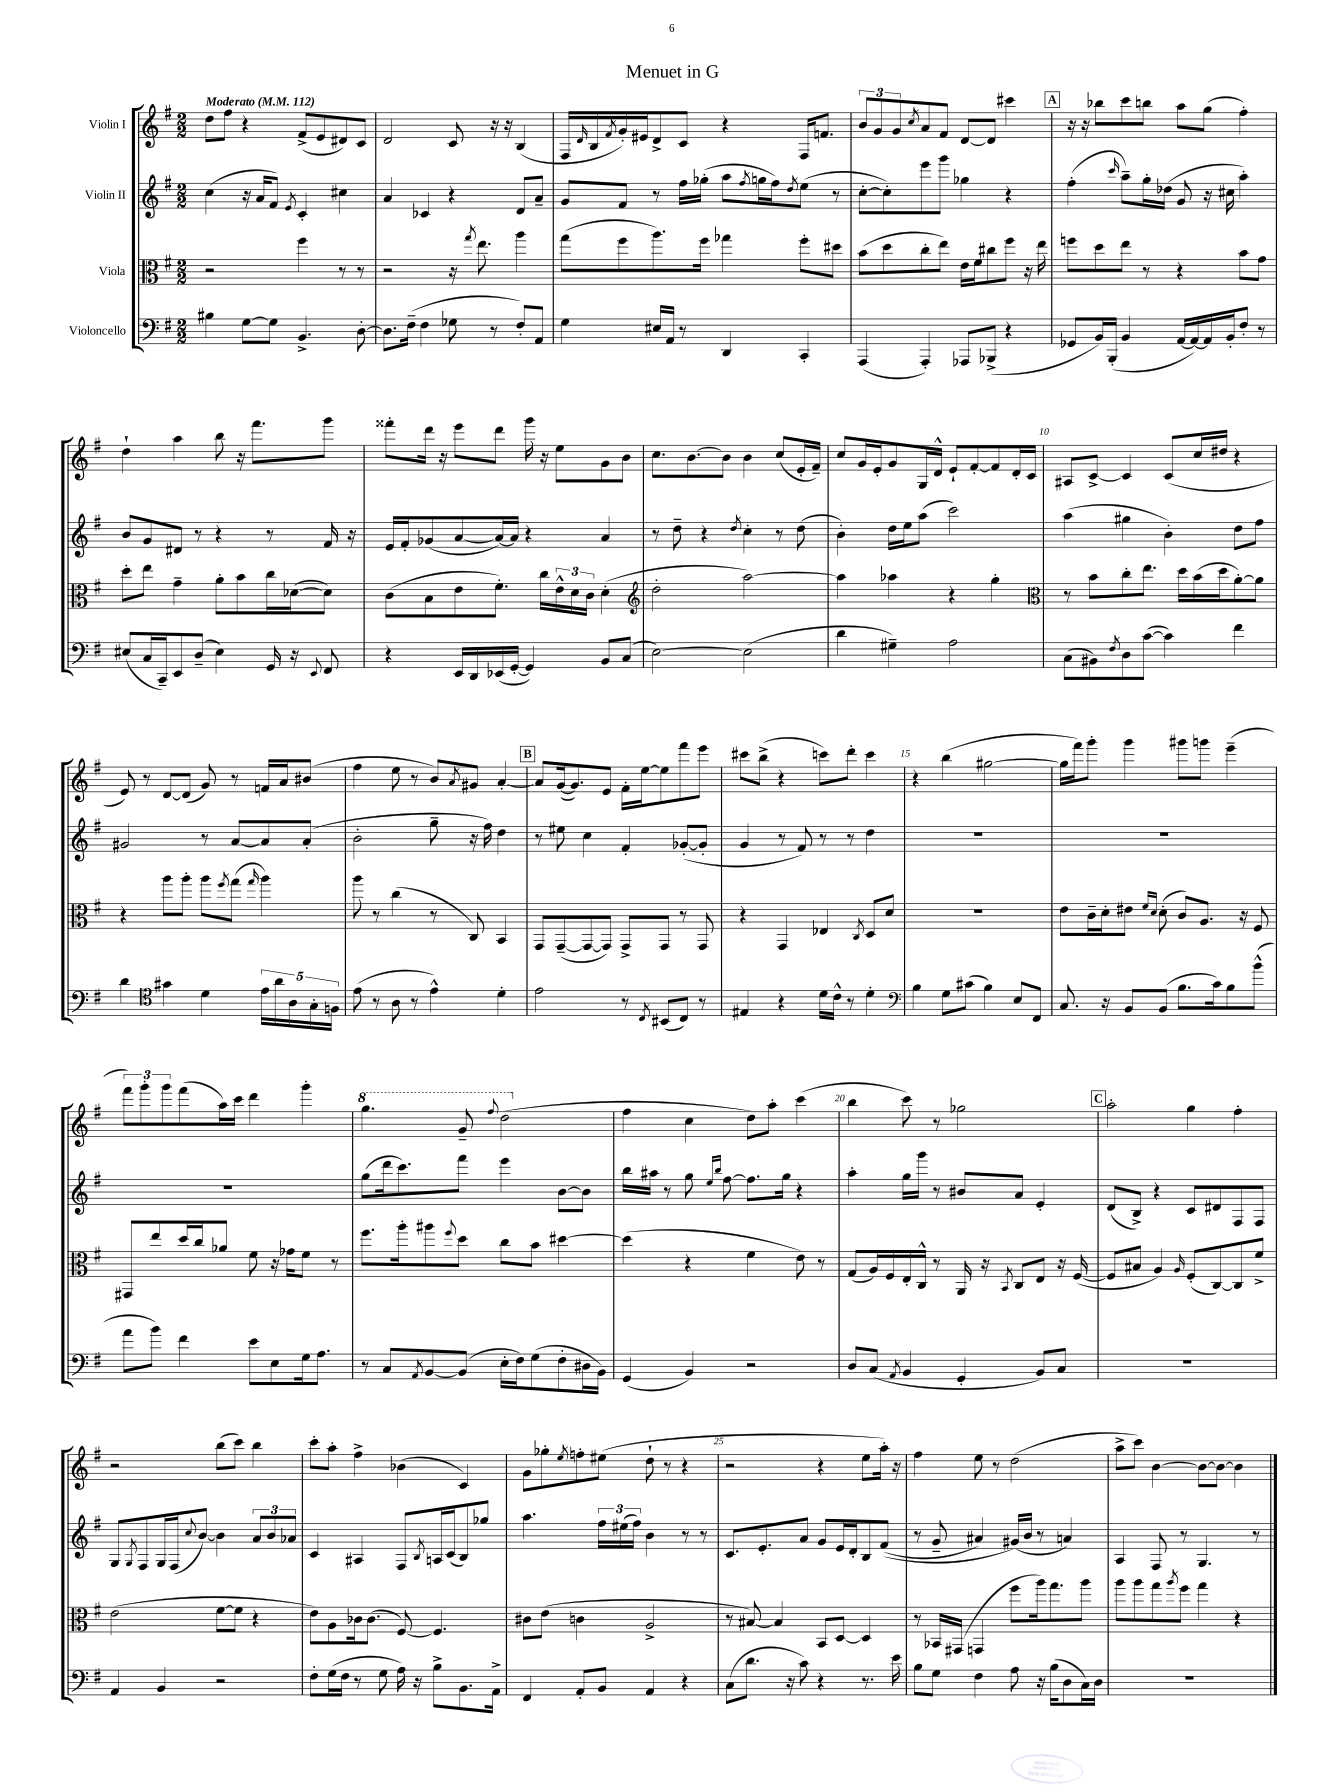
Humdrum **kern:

**kern	**kern	**kern	**kern
*part4	*part3	*part2	*part1
*staff4	*staff3	*staff2	*staff1
*I"Violoncello	*I"Viola	*I"Violin II	*I"Violin I
*clefF4	*clefC3	*clefG2	*clefG2
*k[f#]	*k[f#]	*k[f#]	*k[f#]
*M2/2	*M2/2	*M2/2	*M2/2
*MM112	*MM112	*MM112	*MM112
=1	=1	=1	=1
!	!	!	!LO:TX:a:B:t=Moderato
4B#X\	2r	(4cc\	8dd\L
.	.	.	8ff#\J
[8G\L	.	16r	4r
.	.	16a/KL	.
8G\J]	.	8f#/J)	.
.	.	8qe/	.
4.BB^/	4ff#\	4c'/	(8f#^/L
.	.	.	8e/
.	8r	4cc#X\	8d#X/)
[8D'\	8r	.	8c/J
=2	=2	=2	=2
8.D\L]	2r	4a/	2d/
(16F#~\Jk	.	.	.
4F#\	.	4c-X/	.
8G-X\	16r	4r	8c/
.	8qgg/	.	.
.	8.ee\	.	.
8r	.	.	16r
.	.	.	16r
8F#'/L)	4aa\	8d/L	(4B/
8AA/J	.	8a~/J	.
=3	=3	=3	=3
4G\	(8gg\L	8g/L	16F#/LL
.	.	.	16qqd/
.	.	.	16B/
.	.	.	8qf#/
.	8ff#\	8f#/J	16g'/)
.	.	.	16e#X/J
16E#X/LL	8.aa\)	8r	8d^/
16AA/JJ	.	.	.
8r	.	16ff#\LL	8c/J
.	16ff#\Jk	(16gg-X'\JJ	.
4DD/	4gg-X\	8aa\L	4r
.	.	8qff#/	.
.	.	16ggn\L	.
.	.	16ff#\J)	.
.	.	8qdd/	.
4CC'/	8ff#'\L	(8ee\J	16F#/KL
.	.	.	8.fn/J
.	8dd#X\J	8r	.
=4	=4	=4	=4
(4AAA/	(8b\L	[8cc'\L	12b/L
.	.	.	12g/
.	8dd\	8cc'\])	.
.	.	.	12g/
.	.	.	8qcc/
4AAA'/)	8cc'\	8eee\	8a/
.	8ee\J)	8ggg\J	8f#/J
8AAA-X/L	16e\LL	4gg-X\	[8d/L
.	16f#\J	.	.
(8BBB-X^/J	8cc#X\	.	8d/J]
4r	8ff#\J	4r	4ccc#X\
.	16r	.	.
.	16ee\	.	.
!!LO:REH:place=s1:t=A
=5	=5	=5	=5
8GG-X/L	8ffn\L	(4ff#'\	16r
.	.	.	16r
16BB/L)	8dd\	.	8bb-X\L
(16BBB'/JJ	.	.	.
.	.	16qqccc/	.
4BB/	8ee\J	8aa~\L)	8ccc\
.	8r	16gg'\L	8bbn\J
.	.	(16dd-X\JJ	.
[16AA/LL	4r	8g/	8aa\L
16AA/_)	.	.	.
16AA/]	.	16r	(8gg\J
16BB'/J	.	16cc#X\	.
8F#'/J	8b\L	4aa'\)	4ff#'\)
8r	8g\J	.	.
!!LO:LB:g=z
=6	=6	=6	=6
(8E#X/L	8dd'\L	8b/L	4dd`\
16C/L	8ee\J	8g/	.
16CC~/J)	.	.	.
8EE/	4g~\	8d#X/J	4aa\
(8D~/J	.	8r	.
4E#\)	8a'\L	4r	8bb\
.	8b\	.	16r
.	.	.	8.fff#\L
16GG/	16cc\L	8r	.
16r	([16d-X\J	.	.
8qqEE/	.	.	.
8FF#/	8d-\J])	16f#/	8ggg\J
.	.	16r	.
=7	=7	=7	=7
4r	(8c\L	16e/LL	8fff##X'\L
.	.	16f#'/J	.
.	8B\	(8g-X/	16ddd\Jk
.	.	.	16r
16EE/LL	8e\	[8a/	8eee\L
16DD/	.	.	.
(16EE-X/	8.f#'\J)	16a/L_)	8ddd\J
[16GG'/JJ	.	16a/JJ]	.
4GG/])	.	4r	16ggg\
.	16cc\LL	.	16r
.	24e^^\	.	8ee\L
.	24d\	.	.
.	24c\JJ	.	.
8BB/L	(4d'\	4a/	8g\
(8C/J	.	.	8b\J
=8	=8	=8	=8
*	*clefG2	*	*
[2E\)	2dd'\	8r	8.cc\L
.	.	8dd~\	.
.	.	.	[8.b\
.	.	4r	.
.	.	.	8b\J]
.	.	8qdd/	.
(2E\]	[2aa\)	4cc'\	4b\
.	.	8r	(8cc/L
.	.	(8dd\	16e'/L
.	.	.	16f#~/JJ)
=9	=9	=9	=9
4d\	4aa\]	4b'\)	8cc/L
.	.	.	16g/L
.	.	.	16e'/J
4G#X~\)	4aa-X\	16dd\LL	8g/
.	.	16ee\J	.
.	.	(8aa\J	16G/L
.	.	.	16d^^/JJ
2A\	4r	2ccc\)	8e`/L
.	.	.	[8f#'/
.	4gg'\	.	8f#/]
.	.	.	16d'/L
.	.	.	16c/JJ
=10	=10	=10	=10
*	*clefC3	*	*
(8C\L	8r	(4aa\	8A#X/L
8BB#X\)	8b\L	.	[8c^/J
8qF#/	.	.	.
8D\	8cc'\	4gg#X\	4c/]
([8c\J	8.ee\J	.	.
4c\])	.	4b'\)	(8c/L
.	16dd\LL	.	.
.	(16b\	.	16cc/L
.	16dd\J	.	16dd#X/JJ
4f#\	[8a'\)	8dd\L	4r
.	8a\J]	8ff#\J	.
!!LO:LB:g=z
=11	=11	=11	=11
4d\	4r	2g#X/	8e/)
.	.	.	8r
*clefC4	*	*	*
4g#X\	8aa\L	.	[8d/L
.	8aa'\J	.	(8d/J]
4d\	8aa\L	8r	8g/)
.	8qff#/	.	.
.	(8gg\J	[8a/L	8r
.	16qqgg/	.	.
20e\LL	4aa\)	8a/]	16fn/LL
20a\	.	.	.
.	.	.	16a/J
20A\	.	.	.
.	.	(8a'/J	(8b#X/J
20G'\	.	.	.
20Fn\JJ	.	.	.
=12	=12	=12	=12
(8e\	8aa\	2b'\	4ff#\
8r	8r	.	.
8A\	(4cc\	.	8ee\
8r	.	.	8r
4e^^\)	8r	8gg~\	8b/L)
.	.	.	8qa/
.	8C/)	16r	8g#X/J
.	.	16ff#\)	.
4d'\	4BB/	4dd\	[4a'/
!!LO:REH:place=s1:t=B
=13	=13	=13	=13
2e\	8GG/L	8r	8a/L]
.	([8GG~/	8ee#X\	([16g/k
.	.	.	8.g/])
.	8GG/_	4cc\	.
.	8GG/J])	.	8e/J
8r	8GG^/L	4f#'/	16f#'\LL
.	.	.	[16ee\J
8qC/	.	.	.
(8BB#X/L	8GG/J	.	8ee\]
8C/J)	8r	([8g-X'/L	8fff#\
8r	8GG/	8g-'/J]	8eee\J
=14	=14	=14	=14
4E#X/	4r	4g/	8ccc#X\L
.	.	.	(8bb^\J
4r	4GG/	8r	4r
.	.	8f#/)	.
16d\LL	4E-X/	8r	8cccn\L)
16c^^\JJ	.	.	.
8r	.	8r	8ddd'\J
.	8qC/	.	.
4d'\	8D/L	4dd\	4ccc\
.	8d/J	.	.
=15	=15	=15	=15
*clefF4	*	*	*
4B\	1r	1r	4r
8G\L	.	.	(4bb\
(8c#X\J	.	.	.
4B\)	.	.	[2gg#X\
8E/L	.	.	.
8FF#/J	.	.	.
=16	=16	=16	=16
8.C/	8e\L	1r	16gg#\LL]
.	.	.	16fff#\J)
.	16c~\L	.	8ggg'\J
16r	16d'\J	.	.
8BB/L	8e#X\J	.	4ggg\
.	16qqf#/LL	.	.
.	16qqd/JJ	.	.
(8BB/J	(8d'\	.	.
8.B\L	8c/L)	.	8ggg#X\L
.	8.A/J	.	8gggn\J
16c\k)	.	.	.
8B\	.	.	(4eee~\
.	16r	.	.
(8b^^\J	8F#/	.	.
!!LO:LB:g=z
=17	=17	=17	=17
8a\L	8GG#X/L	1r	12fff#\L)
.	.	.	12ggg'\
8b\J)	8ee/	.	.
.	.	.	12ggg\
4f#\	16dd/L	.	(8fff#\
.	16cc/J	.	.
.	8a-X/J	.	16aa\L)
.	.	.	16ccc\JJ
8e\L	8f#\	.	4ddd\
8E\	16r	.	.
.	16g-X\KL	.	.
16G\k	8f#\J	.	4ggg'\
8.A\J	.	.	.
.	8r	.	.
=18	=18	=18	=18
*	*	*	*8va
8r	8.ff#\L	(8gg\L	4.ggg\
8C/L	.	16ddd\k	.
.	16aa'\k	8.ccc\)	.
8qAA/	.	.	.
[8BB/	8aa#X\	.	.
.	8qqff#/	.	.
(8BB/J]	8dd\J	8fff#\J	8gg~/
.	.	.	8qqfff#/
16E'\LL	8cc\L	4eee\	(2ddd\
16F#\J)	.	.	.
(8G\	8b\J	.	.
8F#'\	[4dd#X\	[8b\L	.
16D#X\L	.	8b\J]	.
16BB\JJ)	.	.	.
=19	=19	=19	=19
*	*	*	*X8va
(4GG/	(4dd#\]	16bb\LL	4ff#\
.	.	16aa#X\JJ	.
.	.	8r	.
4BB/)	4r	8gg\	4cc\
.	.	16qqee/LL	.
.	.	16qqbb/JJ	.
.	.	[8ff#\	.
2r	4f#\	8.ff#\L]	8dd\L)
.	.	.	8aa'\J
.	.	16gg\Jk	.
.	8e\)	4r	(4ccc\
.	8r	.	.
=20	=20	=20	=20
8D/L	(8G/L	4aa'\	4bb\
(8C/J	16A/L)	.	.
.	16F#/	.	.
8qAA/	.	.	.
4BB/	16E'/	16gg\LL	8ccc\)
.	16C^^/JJ	16ggg\JJ	.
.	8r	8r	8r
4GG'/	16AA/	8b#X/L	2gg-X\
.	16r	.	.
.	8qBB/	.	.
.	8C/L	8a/J	.
8BB/L)	8E/J	4e'/	.
8C/J	16r	.	.
.	([16F#/	.	.
!!LO:REH:place=s1:t=C
=21	=21	=21	=21
1r	8F#/L]	(8d/L	2aa'\
.	8B#X/J	8B^/J)	.
.	4A/)	4r	.
.	16qqA/	.	.
.	(8F#'/L	8c/L	4gg\
.	[8C/)	8d#X/	.
.	8C/]	8F#/	4ff#'\
.	8f#^/J	8F#/J	.
!!LO:LB:g=z
=22	=22	=22	=22
4AA/	(2e\	8G/L	2r
.	.	8qG/	.
.	.	8F#/	.
4BB/	.	16G/L	.
.	.	(16F#/J	.
.	.	8qqcc/	.
.	.	[8b/J)	.
2r	[8f#\L	4b\]	(8bb\L
.	8f#\J]	.	8ccc\J)
.	4r	12a/L	4bb\
.	.	12b/	.
.	.	12a-X/J	.
=23	=23	=23	=23
8F#'\L	8e\L)	4c/	8ccc'\L
(16G\L	8A\	.	8aa'\J
16F#\JJ	.	.	.
8r	16c-X\k	4A#X/	4ff#^\
.	(8.c-\J	.	.
8G\	.	.	.
16A\)	[8F#/)	8F#/L	(4b-X\
16r	.	.	.
.	.	8qB/	.
8B^\L	4.F#/]	16An/L	.
.	.	(16c/J	.
8.BB\	.	8B/)	4c/)
.	.	8gg-X/J	.
16AA^\Jk	.	.	.
=24	=24	=24	=24
4FF#/	8c#X\L	4.aa\	8g\L
.	(8e\J	.	8gg-X'\
.	.	.	8qee/
8AA'/L	4cn\	.	8ffn'\
8BB/J	.	24ff#\LL	(8ee#X\J
.	.	(24ee#X\	.
.	.	24ff#\JJ)	.
4AA/	2A^/	4b\	8dd`\
.	.	.	8r
4r	.	8r	4r
.	.	8r	.
=25	=25	=25	=25
(8C\L	8r	8.c/L	2r
8.d\J	[8B#X/)	.	.
.	.	8.e'/	.
.	4B#/]	.	.
16r	.	.	.
8c\)	.	8a/J	.
4r	8BB/L	8g/L	4r
.	[8D/J	16e/L	.
.	.	16d'/J	.
8.r	4D/]	8B/	8ee\L
.	.	((8f#/J	16aa'\Jk)
16e\	.	.	16r
=26	=26	=26	=26
8B\L	8r	8r	4ff#\
8G\J	16BB-X/LL	8g~/	.
.	(16GG#X/JJ	.	.
4F#\	4GGn/	4a#X/)	8ee\
.	.	.	8r
8A\	8ff#\L	(16g#X/LL)	(2dd\
.	.	16b/JJ	.
16r	16aa\k)	8r	.
(16B\KL	8.gg\	.	.
8D\	.	4an/)	.
16C\L)	8aa\J	.	.
16D\JJ	.	.	.
=27	=27	=27	=27
1r	8aa\L	4A/	8aa^\L
.	8aa\	.	8ccc\J)
.	8gg\	8F#/	[4b\
.	8qaa/	.	.
.	8ff#\J	8r	.
.	4gg\	4.G/	8b\L_
.	.	.	8b\J_
.	4r	.	4b\]
.	.	8r	.
==	==	==	==
*-	*-	*-	*-
